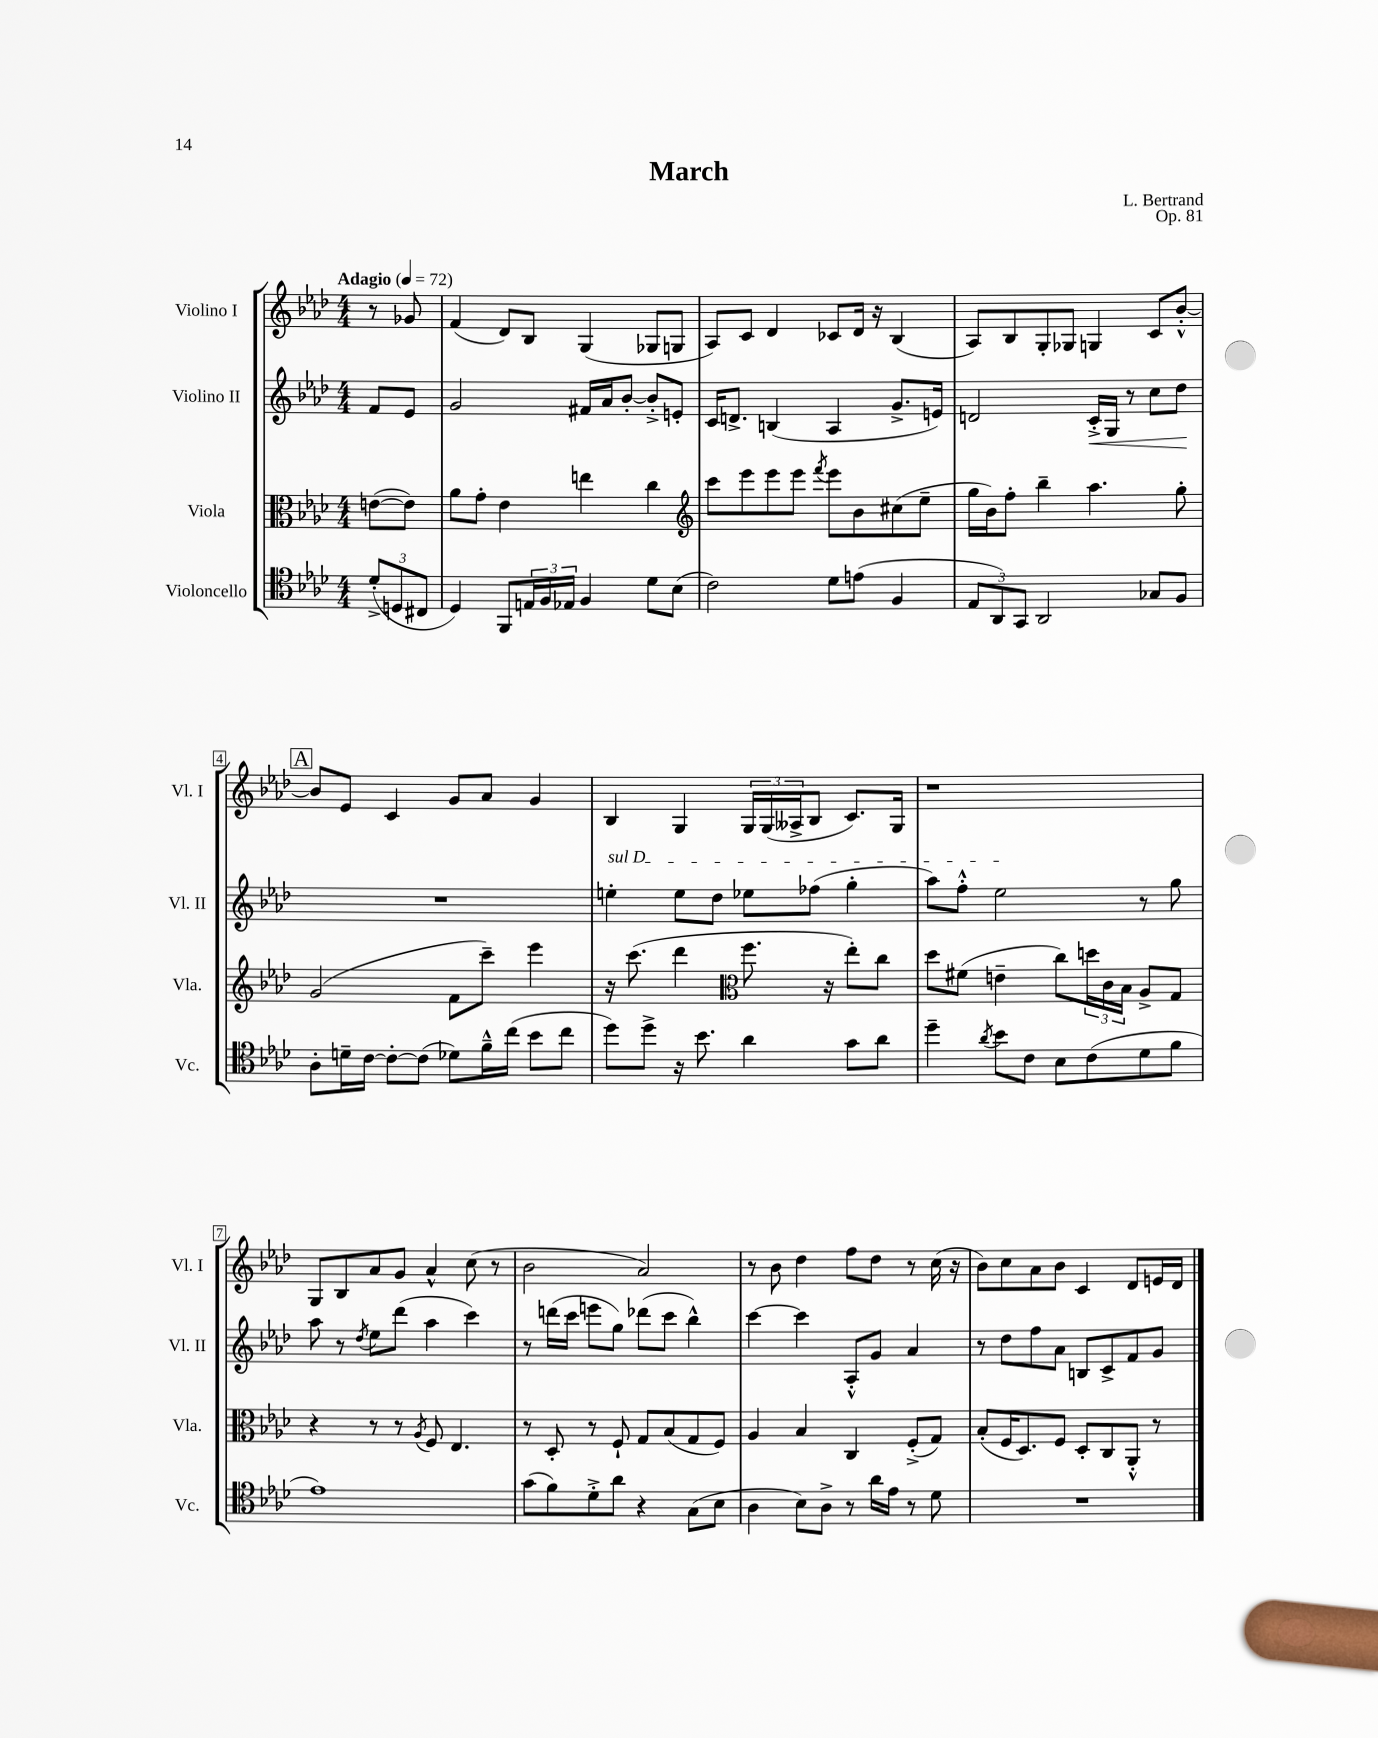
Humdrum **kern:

**kern	**kern	**kern	**kern
*staff4	*staff3	*staff2	*staff1
*clefC4	*clefC3	*clefG2	*clefG2
*k[b-e-a-d-]	*k[b-e-a-d-]	*k[b-e-a-d-]	*k[b-e-a-d-]
*M4/4	*M4/4	*M4/4	*M4/4
*MM72	*MM72	*MM72	*MM72
(12d-'^/L	([8e\L	8f/L	8r
12D/	.	.	.
.	8e\]J)	8e-/J	8g-/
12C#/J	.	.	.
=	=	=	=
4D-/)	8a-\L	2g/	(4f/
.	8g'\J	.	.
8FF/L	4e-\	.	8d-/L)
24E/L	.	.	8B-/J
24F/	.	.	.
24E-/JJ	.	.	.
4F/	4ee\	16f#/LL	(4G/
.	.	16a-/J	.
.	.	[8b-'/J	.
8d-\L	4cc\	8b-'^/]L	8G-/L
(8B-\J	.	8e'/J	8G/J
=	=	=	=
*	*clefG2	*	*
2c\)	8ccc\L	16c/LK	8A-/L)
.	.	8.d^/J	.
.	8eee-\	.	8c/J
.	8eee-\	(4B/	4d-/
.	8eee-\J	.	.
.	8qfff/	.	.
8d-\L	8eee-\L	4A-/	8c-/L
(8e\J	8b-\	.	16d-/Jk
.	.	.	16r
4F/	(8cc#\	8.g^/L	(4B-/
.	8ee-~\J	.	.
.	.	16e/Jk)	.
=	=	=	=
12E-/L	16gg\LL	2d/	8A-/L)
.	16b-\J)	.	.
12AA-/)	.	.	.
.	8ff'\J	.	8B-/
12GG/J	.	.	.
2AA-/	4bb-~\	.	8G'/
.	.	.	8G-/J
.	4.aa-\	16c'^/LL	4G/
.	.	16G/JJ	.
.	.	8r	.
8G-/L	.	8cc\L	8c/L
8F/J	8gg'\	8dd-\J	[8b-'^^/J
=	=	=	=
8A-'\L	(2g/	1r	8b-/]L
16d~\L	.	.	8e-/J
[16c\JJ	.	.	.
8c'\_L	.	.	4c/
(8c\]J	.	.	.
8d-\L)	8f\L	.	8g/L
16f~^^\L	8ccc~\J)	.	8a-/J
(16cc\JJ	.	.	.
8b-\L	4eee-\	.	4g/
8cc\J	.	.	.
=	=	=	=
8dd-\L)	16r	4ee'\	4B-/
.	(8.ccc\	.	.
8dd-^\J	.	.	.
16r	4ddd-\	8ee\L	4G/
8.b-\	.	.	.
.	.	8dd-\J	.
*	*clefC3	*	*
4a-\	8.ff\	8ee-\L	24G/LL
.	.	.	(24G/
.	.	.	24A--^/J
.	.	(8ff-\J	8B-/J
.	16r	.	.
8g\L	8ee-'\L)	4gg'\	8.c/L)
8a-\J	8cc\J	.	.
.	.	.	16G/Jk
=	=	=	=
4dd-~\	8dd-\L	8aa-\L)	1r
.	(8f#\J	8ff'^^\J	.
8qa-/	.	.	.
8b-\L	4e~\	2ee-\	.
8c\J	.	.	.
8B-\L	8cc\L)	.	.
(8c\	24dd\L	.	.
.	24c\	.	.
.	24B-\JJ	.	.
8d-\	8A-^/L	8r	.
8f\J	8G/J	8gg\	.
=	=	=	=
1e-)	4r	8aa-\	8G/L
.	.	8r	8B-/
.	.	8qdd-/	.
.	8r	8ee-\L	8a-/
.	8r	(8ddd-\J	8g/J
.	8qA-/	.	.
.	8F/	4aa-\	4a-^^/
.	4.E-/	.	.
.	.	4ccc\)	(8cc\
.	.	.	8r
=	=	=	=
(8g\L	8r	8r	2b-\
8f\)	8D-'/	(16ddd\LL	.
.	.	16ccc\JJ	.
8d-'^\	8r	8eee\L	.
8a-\J	8F`/	8gg\J)	.
4r	8G/L	(8ddd-\L	2a-/)
.	(8B-/	8ccc\J	.
(8G\L	8G/	4bb-^^\)	.
8B-\J	8F/J)	.	.
=	=	=	=
4A-\	4A-/	[4ccc\	8r
.	.	.	8b-\
8B-\L)	4B-/	4ccc\]	4dd-\
8A-^\J	.	.	.
8r	4C/	8A-'^^/L	8ff\L
16a-\LL	.	8g/J	8dd-\J
16e-\JJ	.	.	.
8r	(8F'^/L	4a-/	8r
8d-\	8G/J)	.	(16cc\
.	.	.	16r
=	=	=	=
1r	(8B-'/L	8r	8b-\L)
.	16F/K	8dd-\L	8cc\
.	8.D-/)	.	.
.	.	8ff\	8a-\
.	8F/J	8a-\J	8b-\J
.	8D-'/L	8B/L	4c/
.	8C/	8c^/	.
.	8AA-'^^/J	8f/	8d-/L
.	8r	8g/J	16e/L
.	.	.	16d-/JJ
==	==	==	==
*-	*-	*-	*-
